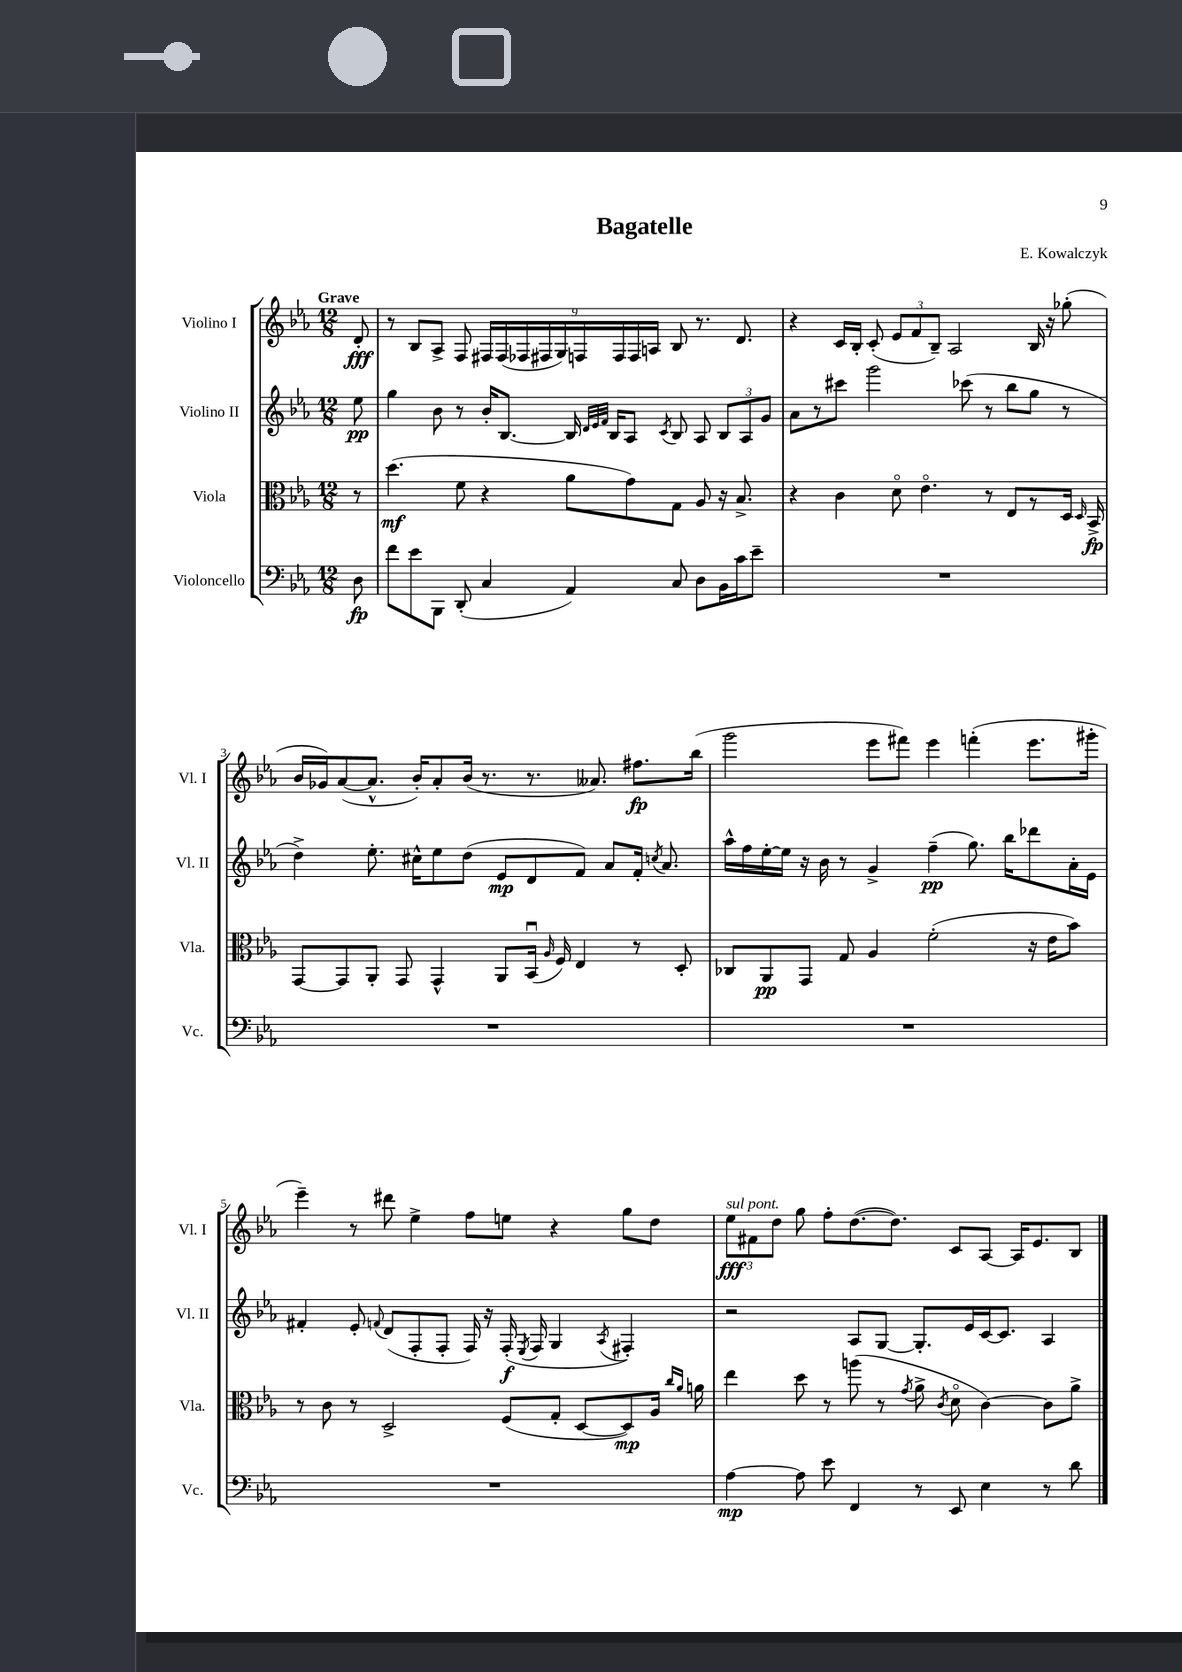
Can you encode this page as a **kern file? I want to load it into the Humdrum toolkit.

**kern	**kern	**kern	**kern
*staff4	*staff3	*staff2	*staff1
*clefF4	*clefC3	*clefG2	*clefG2
*k[b-e-a-]	*k[b-e-a-]	*k[b-e-a-]	*k[b-e-a-]
*M12/8	*M12/8	*M12/8	*M12/8
8D\	8r	8ee-\	8d'/
=	=	=	=
8f\L	(4.dd\	4gg\	8r
8e-\	.	.	8B-/L
8BBB-\J	.	8b-\	8A-^/J
(8DD'/	8f\	8r	8F/
4C/	4r	16b-'/LK	18F#/LL
.	.	.	(18F#/
.	.	[8.B-/J	.
.	.	.	18F-/
.	.	.	18F#/
.	.	.	18G/)
4AA-/)	8a-\L	16B-/]	.
.	.	.	18F/
.	.	32qqd/LLL	.
.	.	32qqe-/	.
.	.	32qqf/JJJ	.
.	.	16B-/LK	.
.	.	.	18F/
.	8g\)	8A-/J	.
.	.	.	18F/
.	.	.	18A/JJ
.	.	8qc/	.
8C/	8G\J	8B-/	8B-/
8D\L	8A-/	8A-/	8.r
16BB-\L	16r	12B-/L	.
16c\J	8.B-^/	.	8.d/
.	.	12A-/	.
8e-~\J	.	.	.
.	.	12g/J	.
=	=	=	=
1.r	4r	8a-\L	4r
.	.	8r	.
.	4c\	8ccc#\J	16c/LL
.	.	.	16B-'/JJ
.	.	2ggg\	(8c'/
.	8do\	.	12e-/L
.	.	.	12f/
.	4.e-o\	.	.
.	.	.	12B-~/J)
.	.	.	2A-/
.	.	(8ccc-\	.
.	8r	8r	.
.	8E-/L	8bb-\L	.
.	8r	8gg\J	16B-/
.	.	.	16r
.	16D/Jk	8r	(8gg-'\
.	16qqD/	.	.
.	16BB-^/	.	.
=	=	=	=
1.r	[8GG/L	4dd^\)	16b-/LL
.	.	.	16g-/J)
.	8GG/]	.	([8a-/
.	8AA-'/J	8.ee-'\	8.a-^^/]J
.	8GG/	.	.
.	.	16cc#^^\LK	16b-'/LK)
.	4GG^^/	8ee-\	8a-'/
.	.	(8dd\J	(16b-/Jk
.	.	.	8.r
.	8AA-/L	8e-/L	.
.	(16BB-u/Jk	8d/	8.r
.	16qqA-/	.	.
.	16F/)	.	.
.	4E-/	8f/J)	.
.	.	.	8.a--/)
.	.	8a-/L	.
.	8r	16f'/Jk	8.ff#\L
.	.	8qcc/	.
.	.	8.a-/	.
.	8D'/	.	.
.	.	.	(16bb-\Jk
=	=	=	=
1.r	8C-/L	16aa-^^\LL	2ggg\
.	.	16ff\	.
.	8AA-/	[16ee-'\	.
.	.	16ee-\]JJ	.
.	8GG/J	16r	.
.	.	16b-\	.
.	8G/	8r	.
.	4A-/	4g^/	8eee-\L
.	.	.	8fff#\J)
.	(2f'\	(4ff~\	4eee-\
.	.	8.gg\)	(4fff'\
.	.	16bb-\LK	.
.	16r	8ddd-\	8.eee-\L
.	16e-\LK	.	.
.	8b-\J)	16a-'\L	.
.	.	16e-\JJ	16ggg#'\Jk
=	=	=	=
1.r	8r	4f#'/	4eee-~\)
.	8c\	.	.
.	8r	8e-'/	8r
.	.	8qqf/	.
.	2D^/	(8d/L	8ddd#\
.	.	8F'/	4ee-^\
.	.	8F'/J	.
.	.	16F/)	8ff\L
.	.	16r	.
.	(8F/L	(16F'/	8ee\J
.	.	8qE-/	.
.	.	16F/	.
.	8G'/J	4G/	4r
.	[8D/L	.	.
.	.	8qA-/	.
.	8D/])	4F#'/)	8gg\L
.	16A-/Jk	.	8dd\J
.	16qqcc/LL	.	.
.	16qqa-/JJ	.	.
.	16a\	.	.
=	=	=	=
[4A-\	4ee-\	2r	12ee-\L
.	.	.	12f#\
.	.	.	12dd\J
8A-\]	8dd\	.	8gg\
8e-\	8r	.	8ff'\L
4FF/	(8aa\	8A-/L	([8.dd\
.	8r	[8G/J	.
.	.	.	8.dd\]J)
.	8qg/	.	.
8r	8a-^\	8.G'/]L	.
.	8qc/	.	.
8EE-/	8do\	.	8c/L
.	.	16e-/L	.
4E-\	[4c\)	[16c/J	[8A-/J
.	.	8.c/]J	.
.	.	.	16A-/]LK
.	.	.	8.e-/
8r	8c\]L	4A-/	.
8d\	8a-^\J	.	8B-/J
==	==	==	==
*-	*-	*-	*-
